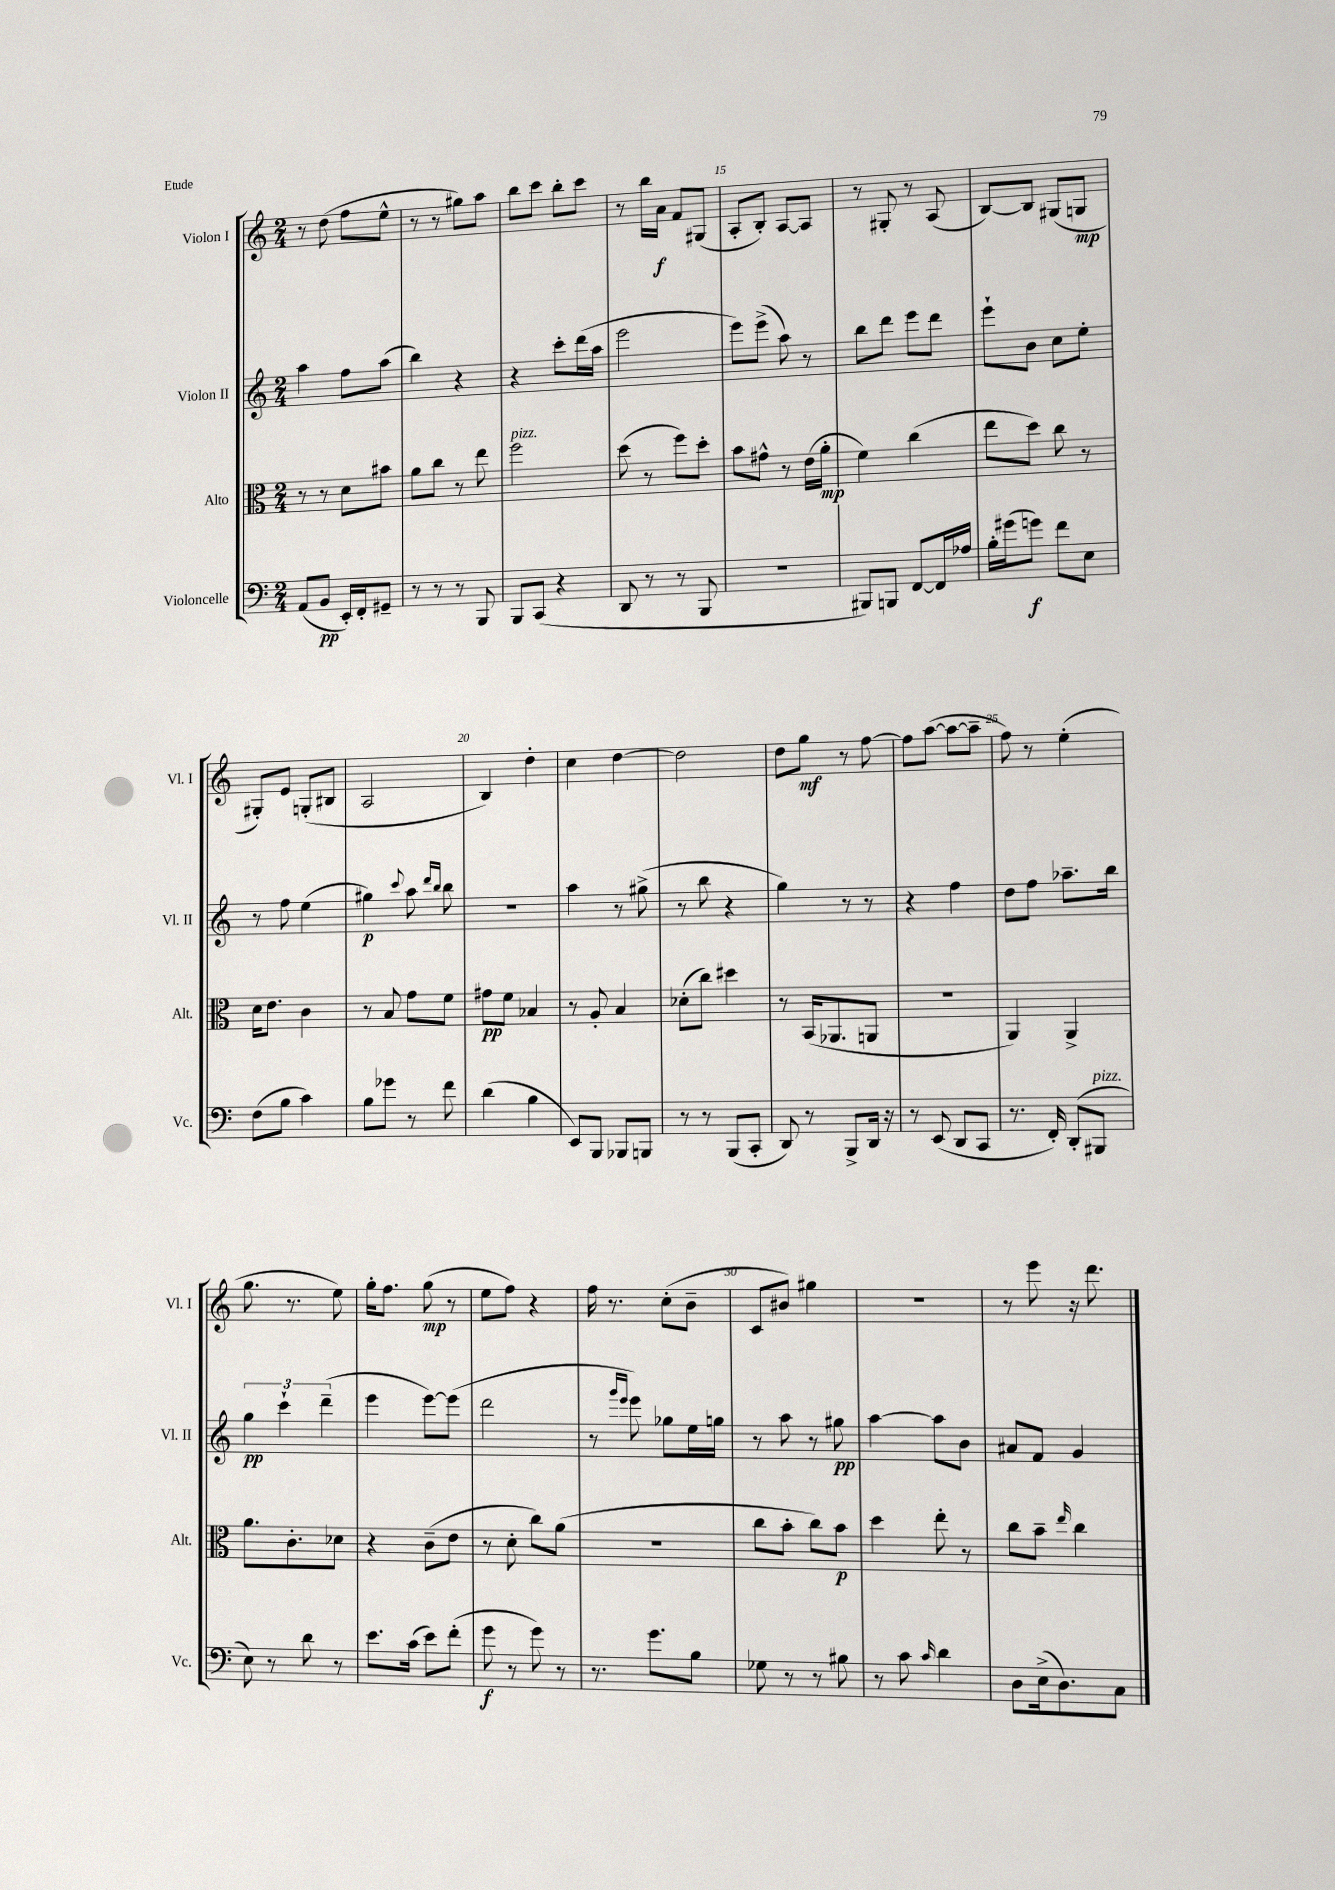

**kern	**kern	**kern	**kern
*staff4	*staff3	*staff2	*staff1
*clefF4	*clefC3	*clefG2	*clefG2
*k[]	*k[]	*k[]	*k[]
*M2/4	*M2/4	*M2/4	*M2/4
(8AA	8r	4aa	8r
8BB	8r	.	(8dd
16EE')	8d	8ff	8ff
16FF'	.	.	.
8GG#~	8b#	(8aa	8ee^^
=	=	=	=
8r	8a	4bb)	8r
8r	8cc	.	8r
8r	8r	4r	8gg#)
8BBB	8ee	.	8aa
=	=	=	=
8BBB	2ff	4r	8bb
(8CC	.	.	8ccc
4r	.	8ccc'	8bb'
.	.	(16ddd	8ccc
.	.	16aa	.
=	=	=	=
8DD	(8dd	2eee	8r
8r	8r	.	16bb
.	.	.	16a
8r	8ff)	.	8f
8BBB	8dd'	.	(8G#
=	=	=	=
2r	8b	8eee)	8A'
.	8g#^^	(8eee^	8B')
.	8r	8aa)	[8A
.	(16e	8r	8A]
.	16a'	.	.
=	=	=	=
8BBB#)	4f)	8bb	8r
8BBB	.	8ddd	8G#'
[8FF	(4cc	8eee	8r
16FF]	.	8ddd	(8A
16A-	.	.	.
=	=	=	=
16B'	8ee	8eee`	[8B)
(16g#	.	.	.
8g)	8dd)	8b	8B]
8f	8cc	8cc	(8G#
8E	8r	8ee'	8G
=	=	=	=
(8F	16d	8r	8G#')
.	8.e	.	.
8B	.	8ff	8e
4c)	4c	(4ee	(8G'
.	.	.	8B#
=	=	=	=
8B	8r	4gg#)	2A
8g-	8B	.	.
.	.	8qqccc	.
8r	8g	8aa	.
.	.	16qqddd	.
.	.	16qqbb	.
8f	8f	8bb	.
=	=	=	=
(4d	8g#	2r	4B)
.	8f	.	.
4B	4B-	.	4dd'
=	=	=	=
8EE)	8r	4aa	4cc
8BBB	8A'	.	.
8BBB-	4B	8r	[4dd
8BBB	.	(8gg#^	.
=	=	=	=
8r	(8d-'	8r	2dd]
8r	8cc)	8bb	.
(8BBB	4dd#	4r	.
8CC'	.	.	.
=	=	=	=
8DD)	8r	4gg)	8dd
8r	(16BB	.	8gg
.	8.AA-	.	.
8BBB^	.	8r	8r
16DD	8AA	8r	[8ff
16r	.	.	.
=	=	=	=
8r	2r	4r	8ff]
(8EE	.	.	([8aa
8DD	.	4ff	8aa_
8CC	.	.	8aa~]
=	=	=	=
8.r	4AA)	8dd	8ff)
.	.	8ff	8r
16FF')	.	.	.
(8DD'	4AA^	8.aa-~	(4ee'
8BBB#	.	.	.
.	.	16bb	.
=	=	=	=
8E)	8.a	6gg	8.gg
8r	.	.	.
.	.	6ccc`	.
.	8.c'	.	8.r
8d	.	.	.
.	.	(6ddd~	.
8r	8d-	.	8ee)
=	=	=	=
8.e	4r	4eee	16gg'
.	.	.	8.ff
(16c	.	.	.
8e)	(8c~	[8eee)	(8gg
(8f'	8e	(8eee]	8r
=	=	=	=
8g	8r	2ddd	8ee
8r	8d'	.	8ff)
8g)	8cc)	.	4r
8r	(8a	.	.
=	=	=	=
8.r	2r	8r	16ff
.	.	.	8.r
.	.	16qqggg	.
.	.	16qqeee	.
.	.	8eee)	.
8.g	.	.	.
.	.	8gg-	(8cc'
8B	.	16ee	8b~
.	.	16gg	.
=	=	=	=
8G-	8cc	8r	8c
8r	8b'	8aa	8b#)
8r	8cc)	8r	4gg#
8B#	8b	8gg#	.
=	=	=	=
8r	4dd	[4aa	2r
8c	.	.	.
16qqc	.	.	.
4d	8ee'	8aa]	.
.	8r	8b	.
=	=	=	=
8D	8cc	8a#	8r
(16E^	8b~	8f	8eee
8.D)	.	.	.
.	16qqee	.	.
.	4cc	4g	16r
.	.	.	8.ddd
8C	.	.	.
==	==	==	==
*-	*-	*-	*-
